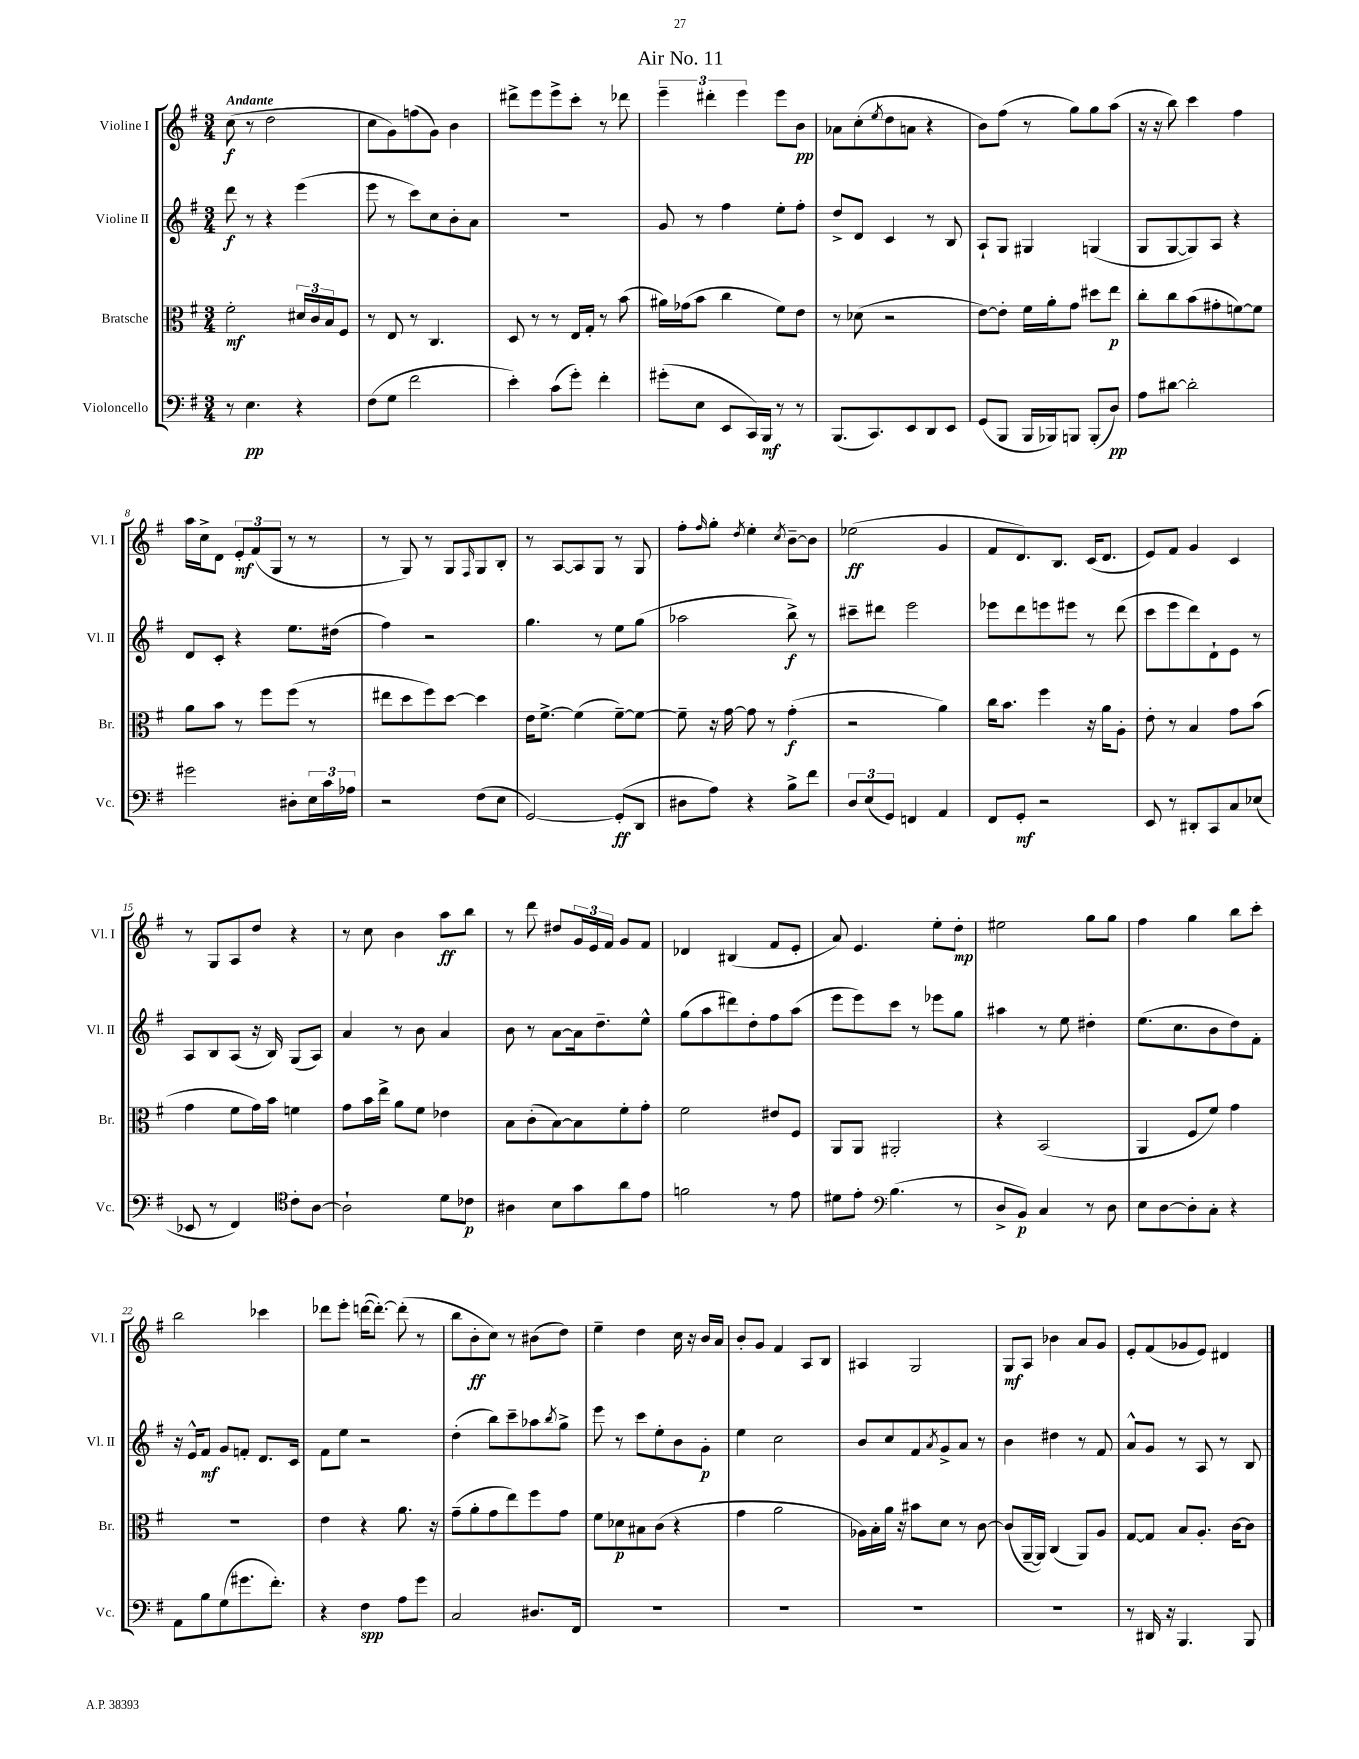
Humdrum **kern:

**kern	**kern	**kern	**kern
*staff4	*staff3	*staff2	*staff1
*clefF4	*clefC3	*clefG2	*clefG2
*k[f#]	*k[f#]	*k[f#]	*k[f#]
*M3/4	*M3/4	*M3/4	*M3/4
8r	2f#'	8ddd	(8cc
4.E	.	8r	8r
.	.	4r	2dd
4r	24d#	(4eee	.
.	24c	.	.
.	24B	.	.
.	8F#	.	.
=	=	=	=
(8F#	8r	8eee	8cc
8G	8E	8r	8g)
2f#	8r	8ccc)	(8ff
.	4.C	8cc	8g)
.	.	8b'	4b
.	.	8a	.
=	=	=	=
4e')	8D	2.r	8ddd#^
.	8r	.	8eee
(8c	8r	.	8eee^
8g')	16E	.	8ccc'
.	16G'	.	.
4f#'	8r	.	8r
.	(8b	.	8ddd-
=	=	=	=
(8g#'	16a#)	8g	6eee~
.	(16g-	.	.
8E	8b	8r	.
.	.	.	6ddd#'
8EE	4cc	4ff#	.
.	.	.	6eee
16CC)	.	.	.
16BBB	.	.	.
8r	8f#)	8ee'	8eee
8r	8e	8ff#'	8b
=	=	=	=
(8.BBB	8r	8dd^	8a-
.	(8d-	8d	(8cc'
8.CC)	.	.	.
.	.	.	8qee
.	2r	4c	8dd
8EE	.	.	8a
8DD	.	8r	4r
8EE	.	8B	.
=	=	=	=
(8GG	[8e)	8A`	8b)
8BBB	8e']	8G	(8ff#
16BBB	16f#	4G#	8r
16BBB-)	16a'	.	.
8BBB	8g	.	8gg)
(8BBB'	8dd#	(4G	8gg
8D)	8ee	.	(8aa
=	=	=	=
8A	8cc'	8G	16r
.	.	.	16r
[8d#	8cc	[8G	8bb)
2d#']	(8b	8G])	4ccc
.	8g#'	8A	.
.	[8f)	4r	4ff#
.	8f]	.	.
=	=	=	=
2g#	8a	8d	16aa
.	.	.	16cc^
.	8b	8c'	8d
.	8r	4r	12e'
.	.	.	(12f#
.	8ff#	.	.
.	.	.	12G
8D#'	(8ff#	8.ee	8r
24E	8r	.	8r
24c	.	.	.
.	.	(16dd#	.
24A-	.	.	.
=	=	=	=
2r	8ee#	4ff#)	8r
.	8dd	.	8G)
.	8ff#)	2r	8r
.	[8dd	.	8G
.	.	.	16qqF#
(8F#	4dd]	.	8G
8E	.	.	8B'
=	=	=	=
[2GG)	16e	4.gg	8r
.	[8.f#^	.	.
.	.	.	[8A
.	(4f#]	.	8A]
.	.	8r	8G
(8GG']	[8f#~)	8ee	8r
8DD	8f#_	(8gg	8G
=	=	=	=
8D#	8f#~]	2aa-	8ff#'
.	.	.	16qqff#
8A)	16r	.	8gg'
.	[16g	.	.
.	.	.	8qdd
4r	8g]	.	4ee'
.	8r	.	.
.	.	.	8qcc
8B^	(4g'	8bb^)	[8b~
8f#	.	8r	8b]
=	=	=	=
12D	2r	8ccc#~	(2ee-
(12E	.	.	.
.	.	8ddd#	.
12GG)	.	.	.
4FF	.	2eee	.
4AA	4a)	.	4g
=	=	=	=
8FF#	16cc	8eee-	8f#
.	8.b	.	.
8GG'	.	8ddd	8.d)
2r	4ff#	8eee	.
.	.	.	8.B
.	.	8eee#	.
.	16r	8r	(16c
.	16a	.	8.d
.	8A'	(8ddd	.
=	=	=	=
8EE	8e'	8ccc	8e)
8r	8r	8eee	8f#
8DD#'	4B	8ddd)	4g
8CC	.	8d`	.
8C	8g	8e	4c
(8E-	(8b	8r	.
=	=	=	=
8EE-	4g	8A	8r
8r	.	8B	8G
4FF#)	8f#	(8A	8A
.	16g)	16r	8dd
.	16b	16B)	.
*clefC4	*	*	*
8c'	4f	(8G	4r
[8A	.	8A)	.
=	=	=	=
2A`]	8g	4a	8r
.	16b	.	8cc
.	16ee^	.	.
.	8a	8r	4b
.	8f#	8b	.
8d	4e-	4a	8aa
8c-	.	.	8bb
=	=	=	=
4A#	8B	8b	8r
.	(8c'	8r	8ddd
8B	[8B)	[8a	8dd#
8g	8B]	16a]	24g
.	.	.	24e
.	.	8.dd~	.
.	.	.	24f#
8a	8f#'	.	8g
8e	8g'	8ee^^	8f#
=	=	=	=
2f	2f#	(8gg	4d-
.	.	8aa	.
.	.	8ddd#)	(4B#
.	.	8dd'	.
8r	8e#	8ff#	8f#
8e	8F#	(8aa	8e'
=	=	=	=
8d#	8AA	8eee	8a)
8e'	8AA	8eee)	4.e
*clefF4	*	*	*
(4.B	2AA#'	8ccc	.
.	.	8r	.
.	.	8eee-	8ee'
8r	.	8gg	8dd'
=	=	=	=
8D^	4r	4aa#	2ee#
8BB)	.	.	.
4C	(2BB	8r	.
.	.	8ee	.
8r	.	4dd#'	8gg
8D	.	.	8gg
=	=	=	=
8E	4AA	(8.ee	4ff#
[8D	.	.	.
.	.	8.cc	.
8D']	8F#	.	4gg
8C'	8f#)	8b	.
4r	4g	8dd)	8bb
.	.	8f#'	8ccc'
=	=	=	=
8AA	2.r	16r	2bb
.	.	16e^^	.
8B	.	8f#	.
(8G	.	8g	.
8.g#	.	8f'	.
.	.	8.d	4ccc-
8.f#')	.	.	.
.	.	16c	.
=	=	=	=
4r	4e	8f#	8ddd-
.	.	8ee	8eee'
4F#	4r	2r	([16ddd
.	.	.	8.ddd'_)
8A	8.a	.	(8ddd']
8g	.	.	8r
.	16r	.	.
=	=	=	=
2C	(8g~	(4dd'	8bb
.	8a'	.	8b'
.	8g	8bb)	8cc)
.	8ee)	8ccc~	8r
8.D#	8ff#	8aa-	(8b#
.	.	8qbb	.
.	8g	8gg^	8dd)
16FF#	.	.	.
=	=	=	=
2.r	8f#	8eee	4ee~
.	8d-	8r	.
.	8B#	8ccc	4dd
.	(8c	8ee'	.
.	4r	8b	16cc
.	.	.	16r
.	.	8g'	16b
.	.	.	16a
=	=	=	=
2.r	4g	4ee	8b'
.	.	.	8g
.	2a	2cc	4f#
.	.	.	8A
.	.	.	8B
=	=	=	=
2.r	16A-)	8b	4A#
.	16B'	.	.
.	16a	8cc	.
.	16r	.	.
.	8b#	8f#	2G
.	.	8qa	.
.	8d	8g^	.
.	8r	8a	.
.	[8c	8r	.
=	=	=	=
2.r	(8c]	4b	8G
.	[16AA~	.	8A
.	16AA])	.	.
.	(4C	4dd#	4b-
.	8AA)	8r	8a
.	8A	8f#	8g
=	=	=	=
8r	[8G	8a^^	8e'
16DD#	8G]	8g	(8f#
16r	.	.	.
4.BBB	8B	8r	8g-
.	8.A'	8A	8e)
.	.	8r	4d#
.	[16c	.	.
8BBB	8c]	8B	.
==	==	==	==
*-	*-	*-	*-
